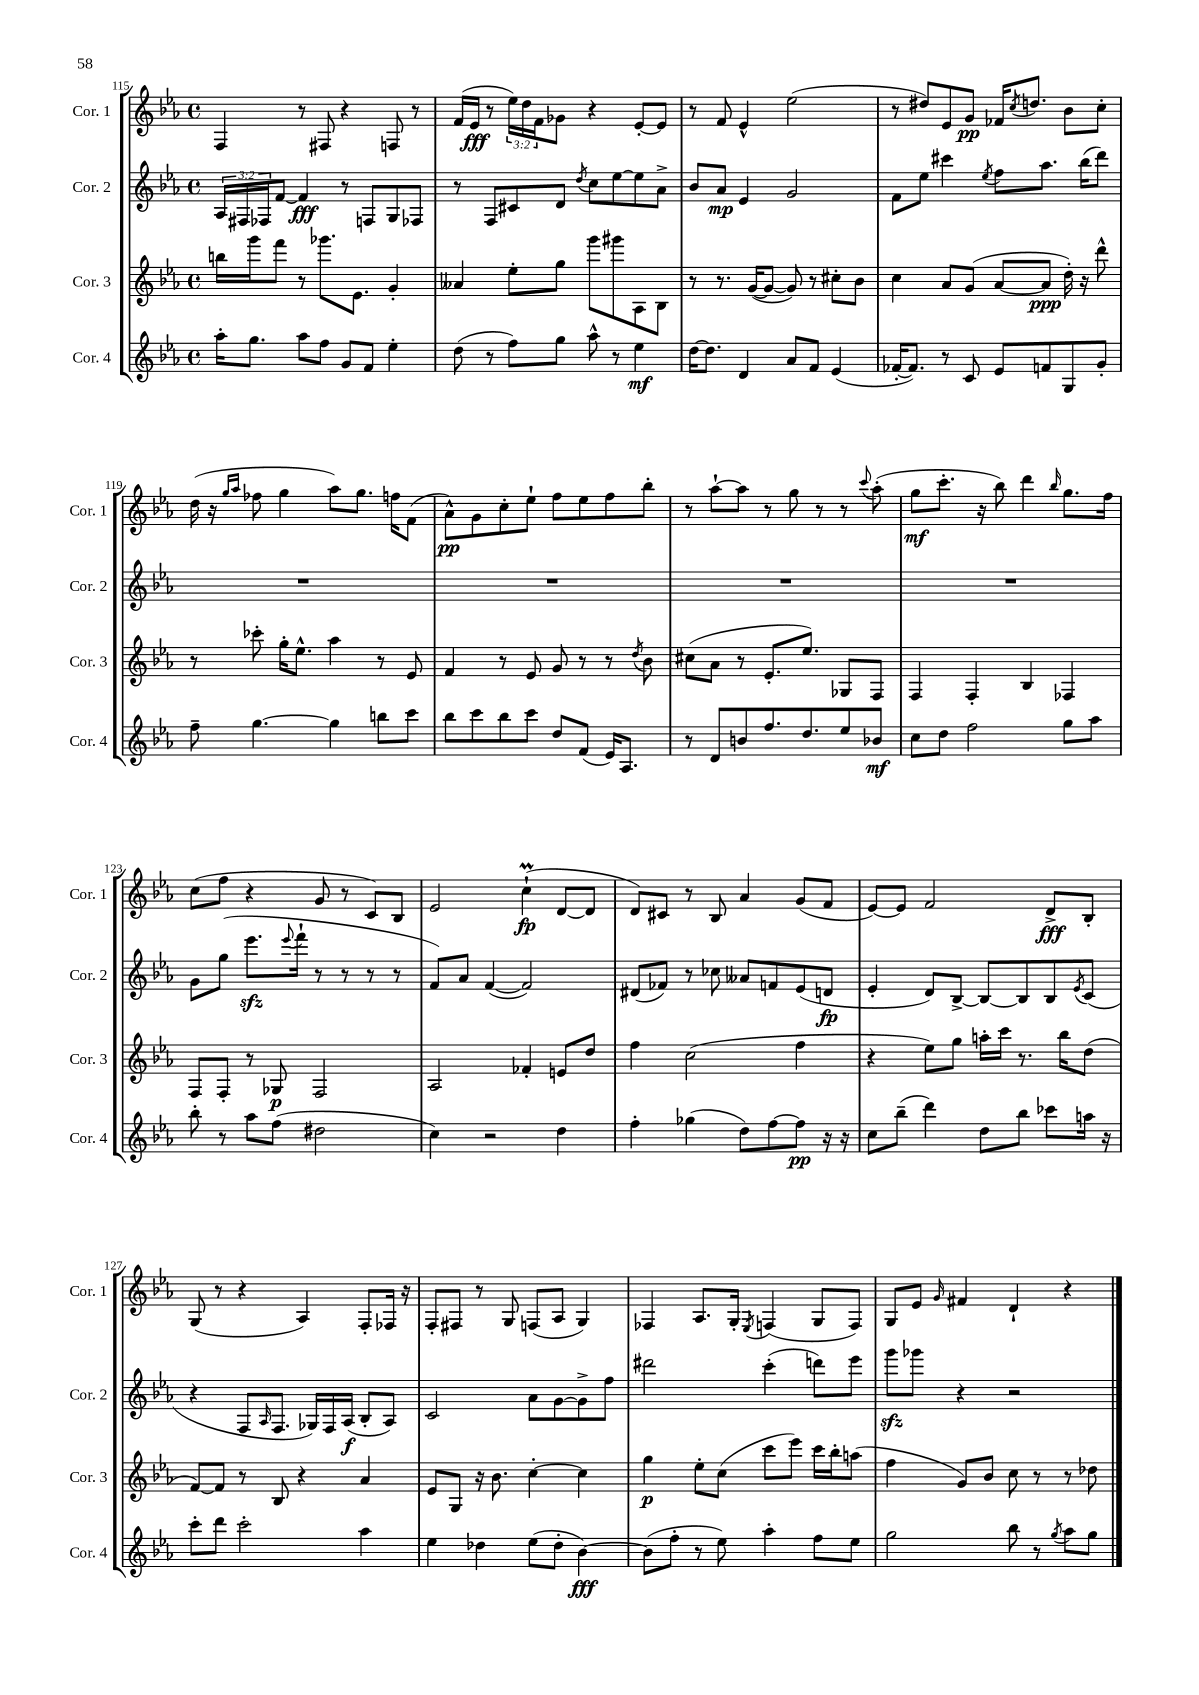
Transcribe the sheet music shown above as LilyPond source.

<<
\new StaffGroup <<
\new Staff = "s0" \with { instrumentName = "Cor. 1" shortInstrumentName = "Cor. 1" } {
    \clef treble \key ees \major \defaultTimeSignature \time 4/4 \override Staff.TupletNumber.text = #tuplet-number::calc-fraction-text
    f4 r8 fis8 r4 f8 r8 |
    f'16( ees'16\fff r8 \tuplet 3/2 { ees''16) d''16 f'16 } ges'8 r4 ees'8~-. ees'8 |
    r8 f'8 ees'4-^ ees''2( |
    r8 dis''8) ees'8 g'8\pp fes'16 \acciaccatura { c''8 } d''8. bes'8 c''8-. |
    d''16( r16 \grace { g''16 aes''16 } fes''8 g''4 aes''8) g''8. f''16 f'8( |
    aes'8-^\pp) g'8 c''8-. ees''8-! f''8 ees''8 f''8 bes''8-. |
    r8 aes''8~-! aes''8 r8 g''8 r8 r8 \appoggiatura { c'''8 } aes''8-.( |
    g''8\mf c'''8.-. r16 bes''8) d'''4 \grace { bes''16 } g''8. f''16 |
    c''8( f''8 r4 g'8 r8 c'8) bes8 |
    ees'2 c''4-!\prall\fp( d'8~ d'8 |
    d'8) cis'8 r8 bes8 aes'4 g'8( f'8 |
    ees'8~) ees'8 f'2 d'8->\fff bes8-. |
    g8( r8 r4 aes4) f8-. fes16 r16 |
    f8-. fis8 r8 g8 f8( aes8 g4) |
    fes4 aes8. g16-. \acciaccatura { ees8 } f4( g8 f8) |
    g8 ees'8 \grace { g'16 } fis'4 d'4-! r4 \bar "|." |
}
\new Staff = "s1" \with { instrumentName = "Cor. 2" shortInstrumentName = "Cor. 2" } {
    \clef treble \key ees \major \defaultTimeSignature \time 4/4 \override Staff.TupletNumber.text = #tuplet-number::calc-fraction-text
    \tuplet 3/2 { aes16 fis16 fes16 } f'8~ f'4\fff r8 f8 g8 fes8 |
    r8 f8 cis'8 d'8 \acciaccatura { d''8 } c''8 ees''8~ ees''8 aes'8-> |
    bes'8 aes'8\mp ees'4 g'2 |
    f'8 ees''8 cis'''4 \acciaccatura { ees''8 } f''8 aes''8. bes''16( d'''8) |
    R1 |
    R1 |
    R1 |
    R1 |
    g'8 g''8( ees'''8.\sfz \appoggiatura { ees'''8 } f'''16-! r8 r8 r8 r8 |
    f'8) aes'8 f'4~( f'2) |
    dis'8( fes'8) r8 ces''8 aeses'8 f'8 ees'8( d'8\fp |
    ees'4-. d'8) bes8~-> bes8~ bes8 bes8 \acciaccatura { ees'8 } c'8( |
    r4 f8 \grace { aes16 } f8. ges16) f16 aes16\f( bes8-. aes8) |
    c'2 aes'8 g'8~ g'8-> f''8 |
    dis'''2 c'''4-.( d'''8) ees'''8 |
    g'''8\sfz ges'''8 r4 r2 \bar "|." |
}
\new Staff = "s2" \with { instrumentName = "Cor. 3" shortInstrumentName = "Cor. 3" } {
    \clef treble \key ees \major \defaultTimeSignature \time 4/4
    b''16 g'''16 f'''8 r8 ges'''8. ees'8. g'4-. |
    aeses'4 ees''8-. g''8 g'''8 gis'''8 aes8 bes8 |
    r8 r8. g'16~( g'8~ g'8) r8 cis''8-. bes'8 |
    c''4 aes'8 g'8( aes'8~ aes'8\ppp d''16-.) r16 d'''8-^ |
    r8 ces'''8-. g''16-. ees''8.-^ aes''4 r8 ees'8 |
    f'4 r8 ees'8 g'8 r8 r8 \acciaccatura { d''8 } bes'8 |
    cis''8( aes'8 r8 ees'8.-. ees''8.) ges8 f8 |
    f4 f4-. bes4 fes4 |
    f8 f8-. r8 ges8\p f2 |
    aes2 fes'4-. e'8 d''8 |
    f''4 c''2( f''4 |
    r4 ees''8) g''8 a''16-. c'''16 r8. bes''16 d''8( |
    f'8~) f'8 r8 bes8 r4 aes'4 |
    ees'8 g8 r16 bes'8. c''4~-. c''4 |
    g''4\p ees''8-. c''8( c'''8 ees'''8) c'''16 bes''16-. a''8( |
    f''4 g'8) bes'8 c''8 r8 r8 des''8 \bar "|." |
}
\new Staff = "s3" \with { instrumentName = "Cor. 4" shortInstrumentName = "Cor. 4" } {
    \clef treble \key ees \major \defaultTimeSignature \time 4/4
    aes''16-. g''8. aes''8 f''8 g'8 f'8 ees''4-. |
    d''8( r8 f''8) g''8 aes''8-^ r8 ees''4\mf |
    d''16~ d''8. d'4 aes'8 f'8 ees'4( |
    fes'16~-. fes'8.) r8 c'8 ees'8 f'8 g8 g'8-. |
    f''8-- g''4.~ g''4 b''8 c'''8 |
    bes''8 c'''8 bes''8 c'''8 d''8 f'8( ees'16) aes8. |
    r8 d'8 b'8 f''8. d''8. ees''8 bes'8\mf |
    c''8 d''8 f''2 g''8 aes''8 |
    bes''8-. r8 aes''8 f''8( dis''2 |
    c''4) r2 d''4 |
    f''4-. ges''4( d''8) f''8~ f''8\pp r16 r16 |
    c''8 bes''8--( d'''4) d''8 bes''8 ces'''8 a''16 r16 |
    c'''8-. d'''8 c'''2-. aes''4 |
    ees''4 des''4 ees''8( des''8-. bes'4~\fff) |
    bes'8( f''8-. r8 ees''8) aes''4-. f''8 ees''8 |
    g''2 bes''8 r8 \acciaccatura { g''8 } aes''8 g''8 \bar "|." |
}
>>
>>
\layout { \context { \Score currentBarNumber = #115 } }
